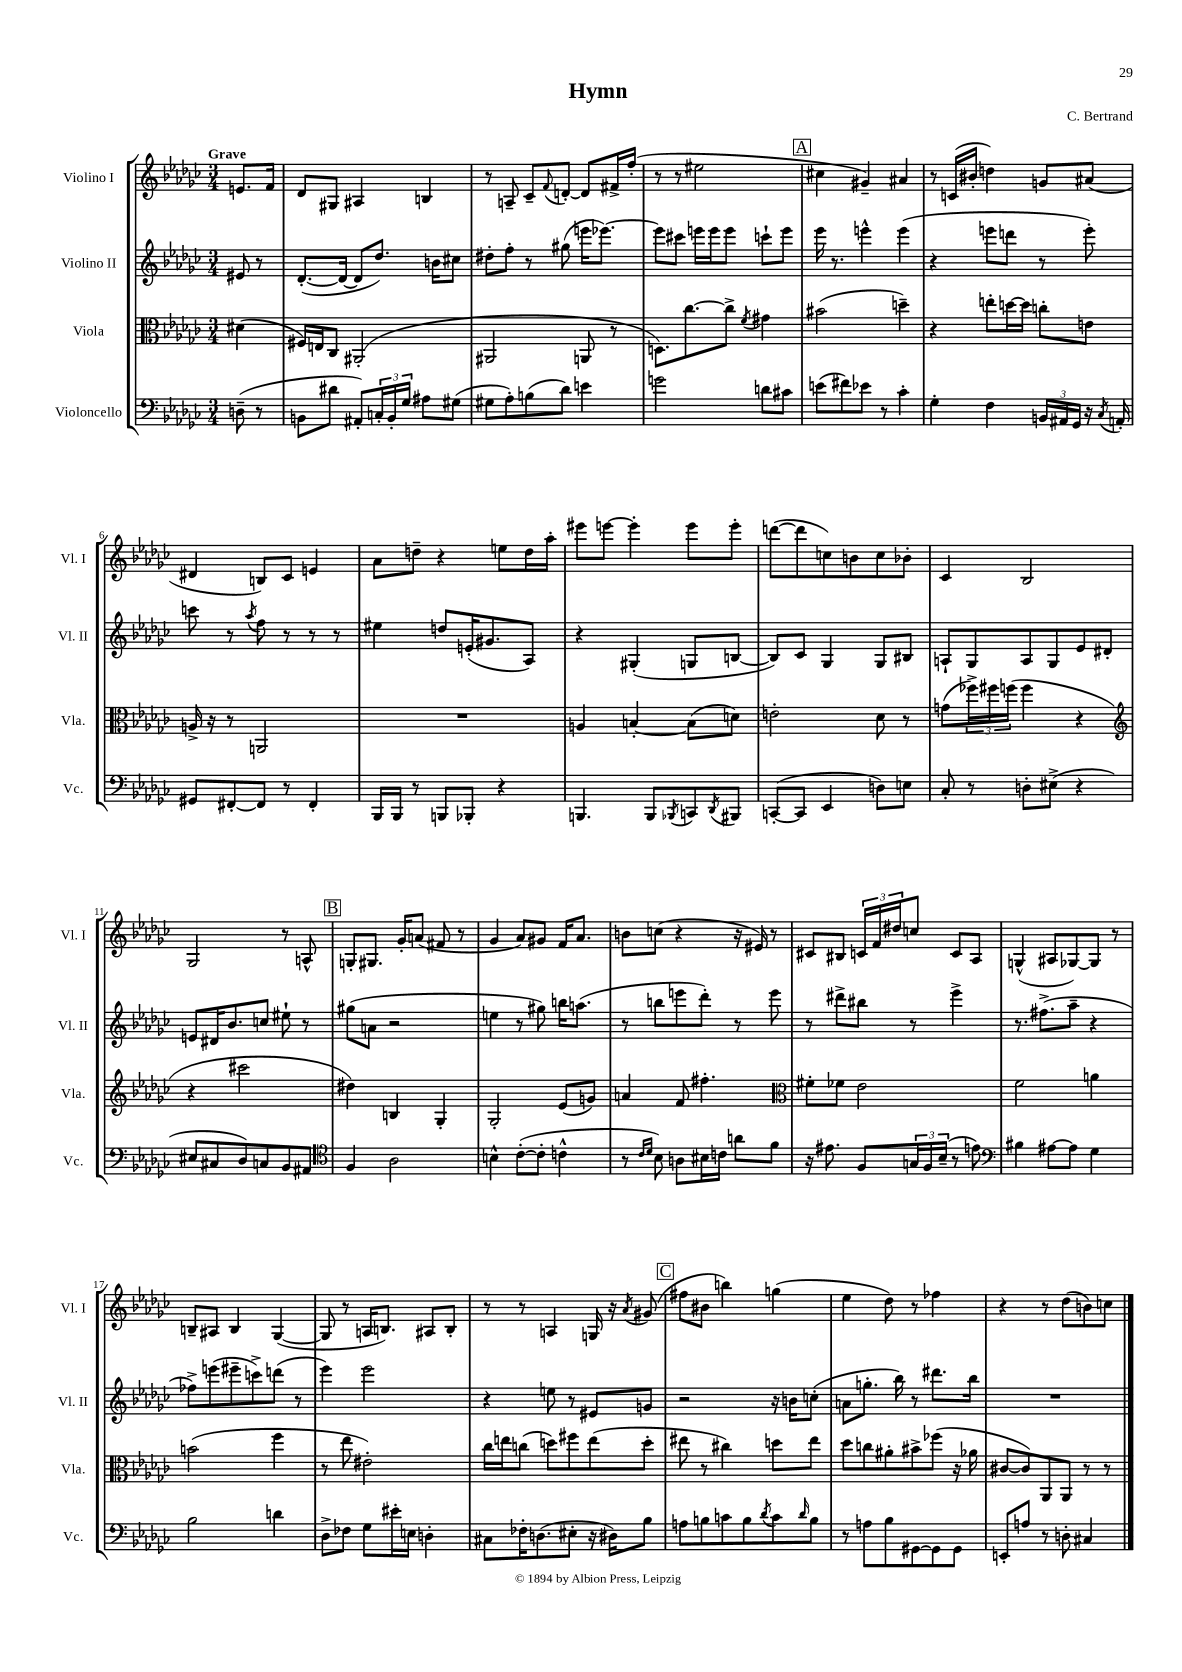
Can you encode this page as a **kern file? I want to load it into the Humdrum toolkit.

**kern	**kern	**kern	**kern
*staff4	*staff3	*staff2	*staff1
*clefF4	*clefC3	*clefG2	*clefG2
*k[b-e-a-d-g-c-]	*k[b-e-a-d-g-c-]	*k[b-e-a-d-g-c-]	*k[b-e-a-d-g-c-]
*M3/4	*M3/4	*M3/4	*M3/4
(8D~	(4d#	8e#	8.e
8r	.	8r	.
.	.	.	16f
=	=	=	=
8BB	16F#)	([8.d-'	8d-
.	16E	.	.
8d#	8C-	.	8G#
.	.	16d-_	.
8AA#')	(2AA#'	8d-]	4A#
24C'	.	8.dd-)	.
24BB'	.	.	.
24G-	.	.	.
8A#	.	.	4B
.	.	16b	.
(8G#	.	8cc#	.
=	=	=	=
8G#	2AA#	8dd#'	8r
8A-')	.	8ff'	8A~
(8B	.	8r	8c-~
.	.	.	8qqf
8d-)	.	(8gg#	[8d'
4e	8AA	16eee	8d]
.	.	[8.eee-)	.
.	8r	.	16f#^
.	.	.	(16ff'
=	=	=	=
2g	8.D)	8eee-]	8r
.	.	8ccc#	8r
.	[8.cc-	.	.
.	.	16eee	2ee#
.	.	16eee	.
.	8cc-^]	8eee	.
.	8qf	.	.
8d	4g#	8ccc`	.
8c#	.	8eee	.
=	=	=	=
(8e	(2b#	16eee-	4cc#
.	.	8.r	.
8f#)	.	.	.
8e-	.	4eee^^	4g#~)
8r	.	.	.
4c-'	4dd~)	(4eee	4a#
=	=	=	=
4G-'	4r	4r	8r
.	.	.	(16c
.	.	.	16b#'
4F	8ee'	8eee	4dd)
.	[16dd	8ddd	.
.	16dd]	.	.
24BB	8cc'	8r	8g
24AA#	.	.	.
24GG-	.	.	.
16r	8e	8eee')	(8a#
8qC-	.	.	.
16AA'	.	.	.
=	=	=	=
8GG#	16A^	8ccc	4d#
.	16r	.	.
[8FF#'	8r	8r	.
.	.	8qaa-	.
8FF#]	2AA	8ff	8B)
8r	.	8r	8c-
4FF#'	.	8r	4e
.	.	8r	.
=	=	=	=
16BBB-	2.r	4ee#	8a-
16BBB-	.	.	.
8r	.	.	8dd~
8BBB	.	8dd	4r
8BBB-'	.	(16e'	.
.	.	8.g#	.
4r	.	.	8ee
.	.	8A-)	16dd
.	.	.	16aa-'
=	=	=	=
4.BBB	4A	4r	8eee#
.	.	.	[8eee
.	[4B'	(4G#'	4eee']
8BBB	.	.	.
8qBBB-	.	.	.
8CC	(8B]	8G	8eee
8qDD-	.	.	.
8BBB#	8d)	[8B	8eee'
=	=	=	=
([8CC'	2e'	8B])	([8ddd
8CC]	.	8c-	8ddd]
4EE-	.	4G-	8cc)
.	.	.	8b
8D)	8d-	8G-	8cc
8E	8r	8B#	8b-'
=	=	=	=
8C-'	(8g	8A`	4c-
8r	24ff-^)	8G-	.
.	24ff#	.	.
.	(24ff	.	.
8D'	4ff	8A	2B-
(8E#^	.	8G-	.
4r	4r	8e-	.
.	.	8d#'	.
=	=	=	=
*	*clefG2	*	*
8E#	4r	8e	2G-
8C#	.	16d#	.
.	.	8.b-	.
8D-)	2ccc#	.	.
8C	.	8cc	.
8BB-	.	8ee#`	8r
8AA#	.	8r	8A^^
=	=	=	=
*clefC4	*	*	*
4F	4dd#)	(8gg#	8G'
.	.	8a	8.G#
2A-	4B	2r	.
.	.	.	16g-'
.	.	.	(8a
.	4G-'	.	8f#
.	.	.	8r
=	=	=	=
4B^^	2G-'	4ee	4g-
([8c-'	.	8r	8a-)
8c-']	.	8gg#)	8g#
4c^^	(8e-	16bb	16f
.	.	(8.aa	8.a-
.	8g)	.	.
=	=	=	=
8r	4a	8r	8b
16qqc-	.	.	.
16qqd-	.	.	.
8B-)	.	8bb	(8cc
8A	8f	8eee	4r
16B#	4.ff#'	8ddd-')	.
16c	.	.	.
8a	.	8r	16r
.	.	.	16e#)
8f	.	8eee	8r
=	=	=	=
*	*clefC3	*	*
16r	8f#'	8r	8c#
8.e#	.	.	.
.	8f-	8ddd#^	8B#
8F	2e-	8bb#	24c
.	.	.	24f
.	.	.	24dd#
24G	.	8r	8cc
24F	.	.	.
(24B-~	.	.	.
8r	.	4eee-^	8c
8e)	.	.	8A-
=	=	=	=
*clefF4	*	*	*
4B#	2f	8.r	(4G^^
.	.	(8.ff#^	.
[8A#	.	.	8A#
8A#]	.	8aa-~	[8G-)
4G-	4a	4r	8G-]
.	.	.	8r
=	=	=	=
2B-	(2b	8ff-^)	8B~
.	.	(8eee	8A#
.	.	8eee#~	4B
.	.	8ccc^)	.
4d	4ff	(8ddd	([4G-
.	.	8r	.
=	=	=	=
8D-^	8r	4eee-)	8G-]
8F-	8ee-	.	8r
8G-	2e#')	2eee-	16A
.	.	.	8.B)
16e#'	.	.	.
16E	.	.	.
4D'	.	.	8A#
.	.	.	8B'
=	=	=	=
8C#	16cc-	4r	8r
.	16ee	.	.
16F-'	(8cc	.	8r
(8.D	.	.	.
.	8dd)	8ee	4A
8E#'	8ff#	8r	.
16r	(8ee	8e#	16G
16D#)	.	.	16r
.	.	.	8qa-
8B-	8dd'	8g	(8g#
=	=	=	=
8A	8ee#	2r	8ff#
8B	8r	.	8b#
8c	4cc#)	.	4bb)
8B	.	.	.
8qd-	.	.	.
8c	8dd	16r	(4gg
.	.	16b	.
16qqd-	.	.	.
8B	8ee#	(8cc'	.
=	=	=	=
8r	8dd-	8a	4ee-
8A	8cc	8.gg'	.
8B-	8a#'	.	8dd-)
.	.	16bb-)	.
[8GG#	8b#^	8r	8r
8GG#]	(8ff-	8.ddd#	4ff-
8GG#	16r	.	.
.	16a-	16bb-	.
=	=	=	=
8EE'	[8c#	2.r	4r
8A	8c#])	.	.
8r	8AA-	.	8r
8D'	8AA-	.	(8dd-
4C#	8r	.	8b)
.	8r	.	8cc
==	==	==	==
*-	*-	*-	*-
